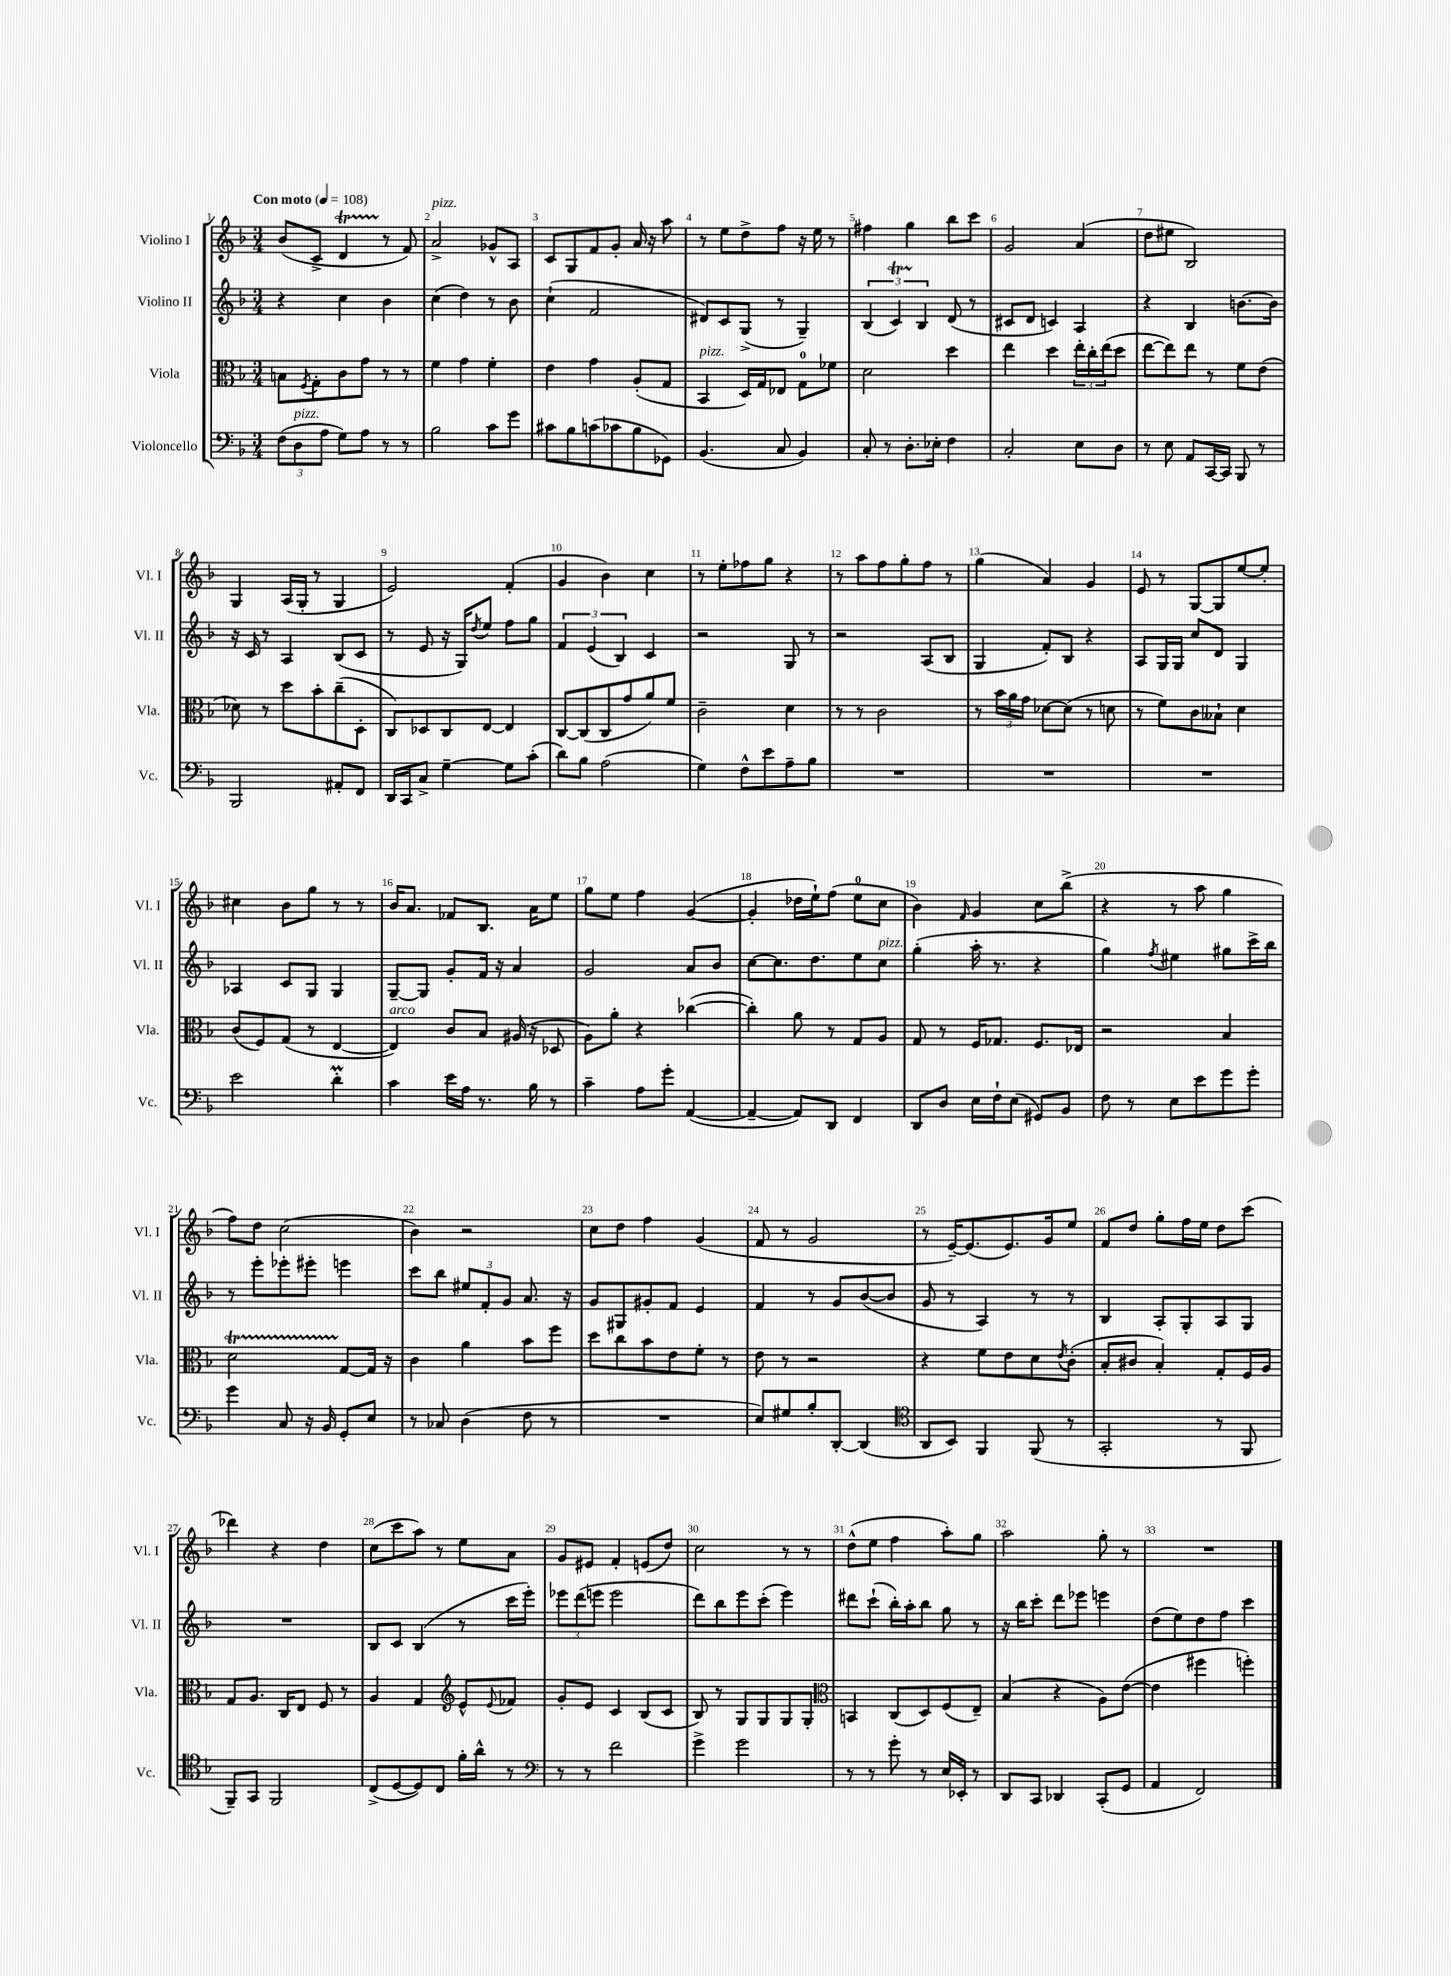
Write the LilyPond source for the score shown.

<<
\new StaffGroup <<
\new Staff = "s0" \with { instrumentName = "Violino I" shortInstrumentName = "Vl. I" } {
    \clef treble \key f \major \numericTimeSignature \time 3/4 \tempo "Con moto" 4 = 108
    bes'8( c'8-> d'4\startTrillSpan r8\stopTrillSpan f'8) |
    a'2->^\markup { \italic "pizz." } ges'8-^ a8 |
    c'8 g8 f'8 g'8-. a'16 r16 a''8 |
    r8 e''8 d''8-> f''8 r16 e''16 r8 |
    fis''4 g''4 bes''8 c'''8 |
    g'2 a'4( |
    d''8 eis''8 bes2) |
    g4 a16( g16-. r8 g4 |
    e'2) f'4-.( |
    g'4 bes'4) c''4 |
    r8 e''8-. fes''8 g''8 r4 |
    r8 a''8 f''8 g''8-. f''8 r8 |
    g''4( a'4) g'4 |
    e'8 r8 g8~ g8 e''8~ e''8-. |
    cis''4 bes'8 g''8 r8 r8 |
    bes'16 a'8. fes'8 bes8. a'16 e''8 |
    g''8 e''8 f''4 g'4~( |
    g'4-. des''16 e''16-!) f''8( e''8-0 c''8 |
    bes'4) \grace { f'16 } g'4 c''8 bes''8->( |
    r4 r8 a''8 g''4 |
    f''8) d''8 c''2( |
    bes'4) r2 |
    c''8 d''8 f''4 g'4( |
    f'8 r8 g'2 |
    r8 e'16~--) e'8.( e'8.) g'16 e''8 |
    f'8 d''8 g''8-. f''16 e''16 d''8 c'''8( |
    des'''4) r4 d''4 |
    c''8( c'''8 a''8) r8 e''8 a'8 |
    g'8 eis'8 f'4-. e'8( d''8) |
    c''2 r8 r8 |
    d''8-^( e''8 f''4 a''8-.) g''8 |
    a''2 g''8-. r8 |
    R2. \bar "|." |
}
\new Staff = "s1" \with { instrumentName = "Violino II" shortInstrumentName = "Vl. II" } {
    \clef treble \key f \major \numericTimeSignature \time 3/4
    r4 c''4 bes'4 |
    c''4( d''4) r8 bes'8 |
    c''4-!( f'2 |
    dis'8) c'8 g8->( r8 g4--) |
    \tuplet 3/2 { bes4( c'4\startTrillSpan) bes4\stopTrillSpan } d'8( r8 |
    cis'8 d'8 c'4) a4 |
    r4 bes4 b'8.~ b'16 |
    r16 c'16 r8 a4 bes8( c'8 |
    r8 e'8 r16 g16) \acciaccatura { d''8 } e''8 f''8 g''8 |
    \tuplet 3/2 { f'4 e'4( bes4) } c'4 |
    r2 g8 r8 |
    r2 a8( bes8 |
    g4 f'8-.) bes8 r4 |
    a8 g16 g16 c''8 d'8 g4 |
    aes4 c'8 g8 g4 |
    g8~-- g8 g'8-. f'16 r16 a'4 |
    g'2 a'8 bes'8 |
    c''8~ c''8. d''8. e''8 c''8^\markup { \italic "pizz." } |
    g''4-.( a''16-. r8. r4 |
    g''4) \acciaccatura { f''8 } eis''4 gis''8 c'''16-> bes''16 |
    r8 e'''8-. ees'''8-. eis'''8-. e'''4 |
    c'''8 bes''8 \tuplet 3/2 { eis''8 f'8-. g'8 } a'8. r16 |
    g'8 gis8 gis'8-. f'8 e'4 |
    f'4 r8 g'8 bes'8~( bes'8 |
    g'8 r8 a4) r8 r8 |
    bes4 a8-. g8-. a8 g8 |
    R2. |
    bes8 c'8 bes4( r8 c'''16 e'''16-.) |
    \tuplet 3/2 { ees'''8 d'''8( e'''8 } e'''2 |
    d'''8) bes''8 e'''8 c'''8-.( e'''4) |
    dis'''8 c'''8-!( bes''16-.) a''16-. bes''8 g''8 r8 |
    r16 bes''16 c'''8-. d'''8 ees'''8 e'''4 |
    d''8( e''8) d''8 f''8 c'''4 \bar "|." |
}
\new Staff = "s2" \with { instrumentName = "Viola" shortInstrumentName = "Vla." } {
    \clef alto \key f \major \numericTimeSignature \time 3/4
    b8 \acciaccatura { f8 } g8-. c'8 g'8 r8 r8 |
    f'4 g'4 f'4-. |
    e'4 g'4 a8-.( g8 |
    bes,4^\markup { \italic "pizz." } d16) g16 ees8 g8-0 fes'8 |
    d'2 d''4 |
    e''4 d''4 \tuplet 3/2 { e''16-. c''16-. e''16( } d''8 |
    e''8~ e''8) e''8 r8 f'8 e'8( |
    des'8) r8 d''8 bes'8-. c''8--( d8-. |
    c8) des8 c8 e8~ e4 |
    c8~ c8( c8 g'8 a'8) f'8 |
    c'2-- d'4 |
    r8 r8 c'2 |
    r8 \tuplet 3/2 { bes'16 a'16 g'16 } des'8~ des'8( r8 d'8 |
    r8 f'8) c'8 beses8-! d'4 |
    c'8( f8) g8( r8 e4~ |
    e4^\markup { \italic "arco" }) c'8 bes8 ais16( r16 des8 |
    a8) a'8-. r4 ces''4~( |
    ces''4-.) a'8 r8 g8 a8 |
    g8 r8 f16 ges8. f8. ees16 |
    r2 bes4 |
    d'2\startTrillSpan g8~\stopTrillSpan g16 r16 |
    c'4 a'4 bes'8 f''8 |
    d''8 c''8 bes'8 e'8 f'8-. r8 |
    e'8 r8 r2 |
    r4 f'8 e'8 d'8 \acciaccatura { e'8 } c'8-.( |
    bes8-. cis'8 bes4-.) g8-. f16 a16 |
    g8 a8. c16 e8 f8 r8 |
    a4 g4 \clef treble e'8-^ \appoggiatura { e'8 } fes'8 |
    g'8-. e'8 c'4 bes8( c'8 |
    bes8) r8 g8 g8 g8 g8-. |
    \clef alto b,4 c8( d8) f8( e8--) |
    bes4( r4 a8) e'8~( |
    e'4 fis''4 f''4-.) \bar "|." |
}
\new Staff = "s3" \with { instrumentName = "Violoncello" shortInstrumentName = "Vc." } {
    \clef bass \key f \major \numericTimeSignature \time 3/4
    \tuplet 3/2 { f8( d8^\markup { \italic "pizz." } a8 } g8) a8 r8 r8 |
    bes2 c'8 g'8 |
    cis'8 bes8 c'8( ces'8 bes8 ges,8) |
    bes,4.( c8 bes,4) |
    c8-. r8 d8.-. ees16-. f4 |
    c2-. e8 d8 |
    r8 e8 a,8 c,16~ c,16 bes,,8 r8 |
    bes,,2 ais,8-. f,8 |
    d,16 c,16 c8-> g4~-- g8 c'8-.( |
    d'8) bes8 a2( |
    g4) f8-^ e'8 a8-- bes8 |
    R2. |
    R2. |
    R2. |
    e'2 d'4-.\prall |
    c'4 e'16 a16 r8. bes16 r8 |
    c'4-- a8 g'8-. a,4~( |
    a,4~-- a,8) d,8 f,4 |
    d,8 d8 e16 f16-! e8( gis,8) bes,8 |
    f8 r8 e8 e'8 g'8 g'8-. |
    g'4 c8 r16 bes,16 g,8-. e8 |
    r8 ces8 d4( f8 r8 |
    R2. |
    e8) gis8 bes8-. d,8~-. d,4( |
    \clef tenor a,8 bes,8) f,4 f,8( r8 |
    g,2-. r8 f,8 |
    f,8--) g,8 f,2 |
    c8->( d8~ d8) c8 f'16-. a'16-^ r8 |
    \clef bass r8 r8 f'2 |
    g'4-> g'2 |
    r8 r8 g'8-. r8 e16 ees,16-. r8 |
    d,8 c,8 des,4 c,8-.( g,8 |
    a,4 f,2) \bar "|." |
}
>>
>>
\layout { \context { \Score \override BarNumber.break-visibility = ##(#f #t #t) barNumberVisibility = #all-bar-numbers-visible } }
